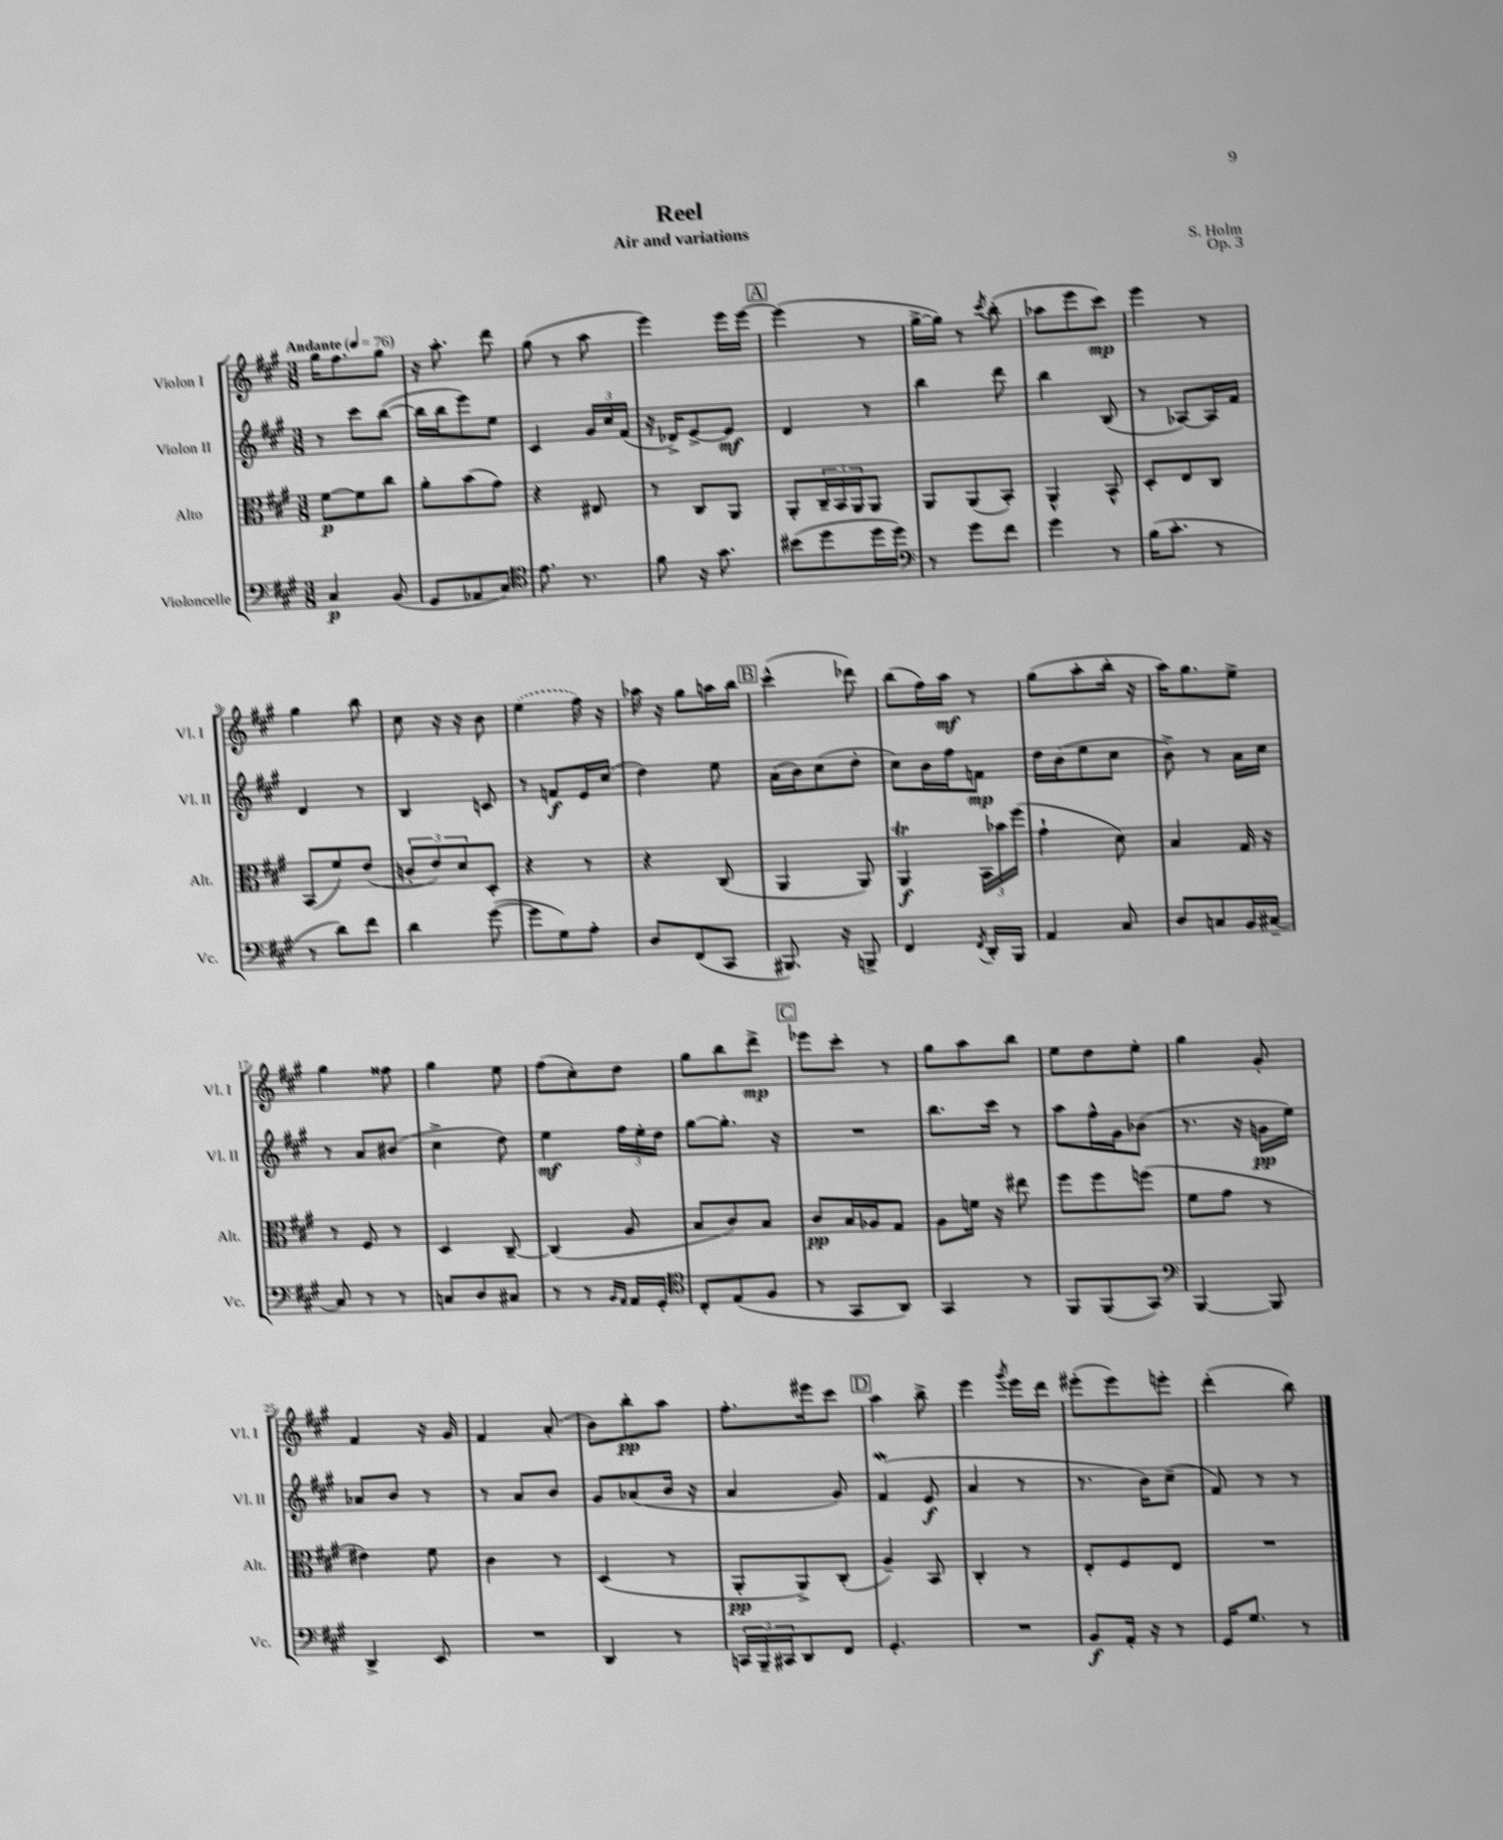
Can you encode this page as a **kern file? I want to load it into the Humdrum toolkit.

**kern	**kern	**kern	**kern
*staff4	*staff3	*staff2	*staff1
*clefF4	*clefC3	*clefG2	*clefG2
*k[f#c#g#]	*k[f#c#g#]	*k[f#c#g#]	*k[f#c#g#]
*M3/8	*M3/8	*M3/8	*M3/8
*MM76	*MM76	*MM76	*MM76
4C#/	[8f#\L	8r	16gg#\LK
.	.	.	8.ff#\
.	8f#\]	8ccc#\L	.
(8BB/	8cc#\J	([8bb\J	8gg#\J
=	=	=	=
8GG#/L	8a'\L	16bb\]LL	16r
.	.	16bb\J	8.aa'\
8AA-/	(8b\	8eee\)	.
8C#/J)	8g#\J)	8ee\J	8ddd\
=	=	=	=
*clefC4	*	*	*
8.e\	4r	4c#/	(8gg#\
.	.	.	8r
8.r	.	.	.
.	8E#/	24g#/LL	8aa\
.	.	24cc#/	.
.	.	(24f#/JJ	.
=	=	=	=
8f#\	8r	16r	4eee\)
.	.	16d-^/LK)	.
16r	8C#/L	[8e^/	.
8.g#\	.	.	.
.	8AA/J	8e/]J	16eee\LL
.	.	.	[16eee\JJ
=	=	=	=
(8b#\L	8AA'/L	4d/	(4eee\]
8dd\	24C#~/L	.	.
.	24BB/	.	.
.	24AA/J	.	.
16dd\L	8AA/J	8r	8r
16dd\JJ)	.	.	.
=	=	=	=
*clefF4	*	*	*
8r	8AA/L	4bb\	[16gg#^\LL
.	.	.	16gg#\]JJ)
8g#\L	(8AA/	.	8r
.	.	.	8qccc#/
8f#\J	8BB'/J)	8ddd\	(8bb'\
=	=	=	=
4g#\	4AA^^/	4bb\	8aa-\L
.	.	.	8eee\
8r	8BB^^/	(8B/	8ccc#\J)
=	=	=	=
(16B\LK	8D'/L	8r	4eee\
8.c#'\J	.	.	.
.	8E/	[8A-/L)	.
8r	8C#/J	16A-/]L	8r
.	.	16f#/JJ	.
=	=	=	=
8r	(8BB/L	4d/	4gg#\
8d\L)	8f#/)	.	.
8f#\J	(8e/J	8r	8bb\
=	=	=	=
4d\	12c'/L	4B/	8cc#\
.	12e/)	.	.
.	.	.	16r
.	12d/	.	.
.	.	.	16r
([8g#\	8D'/J	8c/	8b\
=	=	=	=
8g#\]L	4r	8r	(4ee\
8G#\)	.	8f/L	.
8A'\J	8r	16e/L	16ff#\)
.	.	(16cc#/JJ	16r
=	=	=	=
8D/L	4r	4dd\)	16aa-\
.	.	.	16r
(8FF#/	.	.	8gg#\L
8CC#/J	(8C#/	8ee\	16aa\L
.	.	.	16bb\JJ
=	=	=	=
8.BBB#/)	4AA/	(16a\LL	(4ccc#^^\
.	.	16b\J)	.
.	.	(8cc#\	.
16r	.	.	.
8BBB^/	8AA/)	8dd'\J	8ddd-\)
=	=	=	=
4FF#/	4AA/	8cc#\L)	(8bb\L
.	.	16b\L	16ff#\L)
.	.	16ff#\J	16aa\JJ
8qFF#/	.	.	.
16DD'/LL	24BB\LL	8f\J	8r
.	24b-\	.	.
16BBB/JJ	.	.	.
.	(24ff#\JJ	.	.
=	=	=	=
4AA/	4g#`\	16dd\LL	(8gg#\L
.	.	(16b\J	.
.	.	8ee\	8aa'\
8C#/	8d\)	8cc#\J	16bb'\Jk
.	.	.	16r
=	=	=	=
8D/L	4B/	8b^\)	16aa\LK)
.	.	.	8.gg#\
8C/	.	8r	.
16BB/L	16G#/	16a\LL	8ee^\J
[16C#~/JJ	16r	16cc#\JJ	.
=	=	=	=
8C#/]	8r	8r	4gg#\
8r	8F#/	8a/L	.
8r	8r	(8b#/J	8ff##\
=	=	=	=
8C/L	4D/	4cc#^\	4gg#\
8D/	.	.	.
8C#/J	[8C#~/	8dd\)	8ee\
=	=	=	=
8r	(4C#/]	4ee\	(8ff#\L
8r	.	.	8cc#'\)
16qqBB/LL	.	.	.
16qqAA/JJ	.	.	.
16AA/LL	8A/	24ff#\LL	8dd\J
.	.	24ee'\	.
16GG#'/JJ	.	.	.
.	.	24dd\JJ	.
=	=	=	=
*clefC4	*	*	*
8C#'/L	8B/L	[8gg#\L	8gg#\L
(8E/	8c#/)	8.gg#'\]J	8bb\
8F#/J	8B/J	.	8ddd^\J
.	.	16r	.
=	=	=	=
8r	8c#/L	4.r	8eee-\L
8GG#/L	16B/L	.	8ccc#'\J
.	16A-/J	.	.
8AA/J)	8G#/J	.	8r
=	=	=	=
4GG#/	8A\L	8.bb\L	8gg#\L
.	16f\Jk	.	8aa\
.	16r	16ccc#\Jk	.
8r	8ee#\	8r	8bb\J
=	=	=	=
8FF#/L	8ff#\L	8aa\L	8ee\L
(8FF#/	8ff#\	16ff#^^\L	8dd\
.	.	16g#\J	.
8GG#/J)	(8ff\J	(8b-\J	8ee'\J
=	=	=	=
*clefF4	*	*	*
[4BBB/	8f#\L	8.r	4gg#\
.	8g#\J	.	.
.	.	16r	.
8BBB/]	8r	16g\LL	8g#'/
.	.	16ee\JJ)	.
=	=	=	=
4DD^/	4e#\)	8a-/L	4f#/
.	.	8b/J	.
8EE/	8f#\	8r	16r
.	.	.	16g#/
=	=	=	=
4.r	4c#\	8r	4f#/
.	.	8a/L	.
.	8r	8b/J	(8a'/
=	=	=	=
4DD/	(4D/	8g#/L	8b\L)
.	.	(8a-/	8bb'\
8r	8r	16b/Jk	8aa\J
.	.	16r	.
=	=	=	=
24CC/LL	8AA'/L	4a/	8.ff#'\L
24BBB~/	.	.	.
24CC#/J	.	.	.
8DD/	8AA^/)	.	.
.	.	.	16eee#\k
8FF#/J	(8C#'/J	8g#/)	8ccc#\J
=	=	=	=
4.GG#'/	4A~/)	(4f#/	4aa\
.	8BB/	8e/	8bb^\
=	=	=	=
4.r	4C#'/	4a/	4eee\
.	.	.	8qggg#/
.	8r	8r	16eee\LL
.	.	.	16ddd\JJ
=	=	=	=
8BB/L	8E'/L	8.r	(8eee#'\L
16AA'/Jk	8F#/	.	8eee#\)
16r	.	16b\LK)	.
8r	8E/J	(8cc#~\J	8eee'\J
=	=	=	=
16GG#/LK	4.r	8f#/)	(4ddd'\
8.G#/J	.	.	.
.	.	8r	.
8r	.	8r	8bb\)
==	==	==	==
*-	*-	*-	*-
